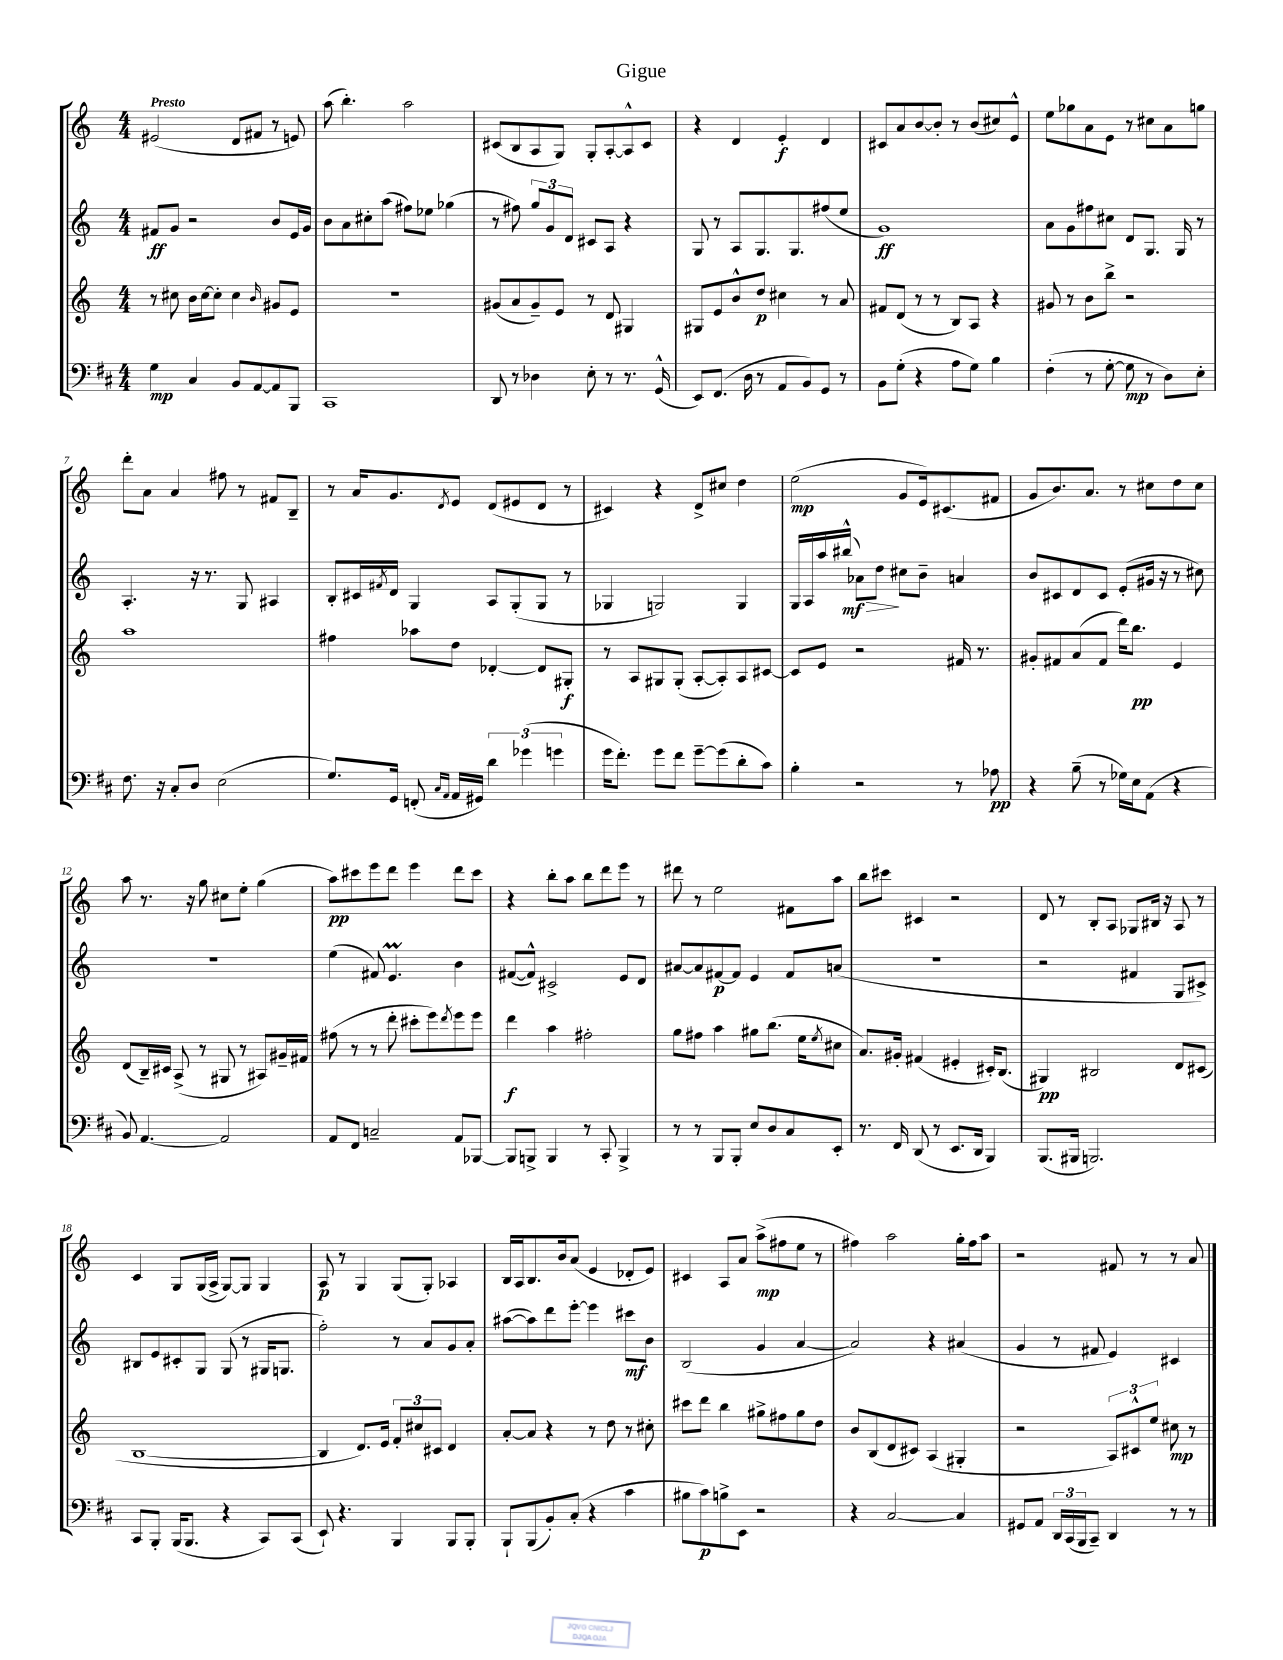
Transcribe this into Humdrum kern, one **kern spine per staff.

**kern	**dynam	**kern	**dynam	**kern	**dynam	**kern	**dynam
*part4	*part4	*part3	*part3	*part2	*part2	*part1	*part1
*staff4	*staff4	*staff3	*staff3	*staff2	*staff2	*staff1	*staff1
*clefF4	*	*clefG2	*	*clefG2	*	*clefG2	*
*k[f#c#]	*	*k[]	*	*k[]	*	*k[]	*
*M4/4	*	*M4/4	*	*M4/4	*	*M4/4	*
=1	=1	=1	=1	=1	=1	=1	=1
!	!	!	!	!	!	!LO:TX:a:B:t=Presto	!
4G\	mp	8r	.	8f#X/L	ff	(2e#X/	.
.	.	8cc#X\	.	8g/J	.	.	.
4C#/	.	16b\LL	.	2r	.	.	.
.	.	[16cc#\J	.	.	.	.	.
.	.	8cc#'\J]	.	.	.	.	.
8BB/L	.	4cc#\	.	.	.	8d/L	.
[8AA/	.	.	.	.	.	8f#X/J	.
.	.	16qqb/	.	.	.	.	.
8AA/]	.	8g#X/L	.	8b/L	.	8r	.
8BBB/J	.	8e/J	.	16e/L	.	8en/)	.
.	.	.	.	16g/JJ	.	.	.
=2	=2	=2	=2	=2	=2	=2	=2
1CC#	.	1r	.	8b\L	.	(8aa\	.
.	.	.	.	8a\	.	4.bb'\)	.
.	.	.	.	8cc#X'\	.	.	.
.	.	.	.	(8aa\J	.	.	.
.	.	.	.	8ff#X\L)	.	2aa\	.
.	.	.	.	8ee-X\J	.	.	.
.	.	.	.	(4gg-X\	.	.	.
=3	=3	=3	=3	=3	=3	=3	=3
8DD/	.	(8g#X/L	.	8r	.	(8c#X/L	.
8r	.	8a/	.	8ff#X\)	.	8B/	.
4D-X\	.	8g#~/)	.	12gg/L	.	8A/	.
.	.	.	.	12g/	.	.	.
.	.	8e/J	.	.	.	8G/J)	.
.	.	.	.	12d/J	.	.	.
8E'\	.	8r	.	8c#X/L	.	8G'/L	.
8r	.	8d/	.	8A/J	.	[8A'/	.
8.r	.	4G#X/	.	4r	.	8A^^/]	.
.	.	.	.	.	.	8c#/J	.
(16GG^^/	.	.	.	.	.	.	.
=4	=4	=4	=4	=4	=4	=4	=4
8EE/L)	.	8G#X/L	.	8G/	.	4r	.
(8.FF#/J	.	8e/	.	8r	.	.	.
.	.	8b^^/	.	8A/L	.	4d/	.
16D\	.	.	.	.	.	.	.
8r	.	8dd/J	p	8.G/	.	.	.
8AA/L	.	4cc#X\	.	.	.	4e'/	f
.	.	.	.	8.G/	.	.	.
8BB/)	.	.	.	.	.	.	.
8GG/J	.	8r	.	(8ff#X/	.	4d/	.
8r	.	8a/	.	8ee/J	.	.	.
=5	=5	=5	=5	=5	=5	=5	=5
8BB\L	.	8f#X/L	.	1g)	ff	8c#X/L	.
(8G'\J	.	(8d/J	.	.	.	8a/	.
4r	.	8r	.	.	.	[8b/	.
.	.	8r	.	.	.	8b'/J]	.
8A\L	.	8B/L)	.	.	.	8r	.
8G\J)	.	8A/J	.	.	.	(8b/L	.
4B\	.	4r	.	.	.	8cc#X/)	.
.	.	.	.	.	.	8e^^/J	.
=6	=6	=6	=6	=6	=6	=6	=6
(4F#'\	.	8g#X/	.	8a\L	.	8ee\L	.
.	.	8r	.	8g\	.	8gg-X\	.
8r	.	8b\L	.	8ff#X\	.	8a\	.
[8G'\	.	8bb^\J	.	8cc#X\J	.	8e\J	.
8G\]	mp	2r	.	8d/L	.	8r	.
8r	.	.	.	8.G/J	.	8cc#X\L	.
8D\L)	.	.	.	.	.	8a\	.
.	.	.	.	16G/	.	.	.
8E'\J	.	.	.	8r	.	8ggn\J	.
!!LO:LB:g=z
=7	=7	=7	=7	=7	=7	=7	=7
8.F#\	.	1aa	.	4.A'/	.	8ddd'\L	.
.	.	.	.	.	.	8a\J	.
16r	.	.	.	.	.	.	.
8C#'/L	.	.	.	.	.	4a/	.
8D/J	.	.	.	16r	.	.	.
.	.	.	.	8.r	.	.	.
(2E\	.	.	.	.	.	8ff#X\	.
.	.	.	.	8G/	.	8r	.
.	.	.	.	4A#X/	.	8f#X/L	.
.	.	.	.	.	.	8B~/J	.
=8	=8	=8	=8	=8	=8	=8	=8
8.G/L)	.	4ff#X\	.	8B'/L	.	8r	.
.	.	.	.	16c#X/L	.	16a/KL	.
.	.	.	.	8qf#X/	.	.	.
16GG/Jk	.	.	.	16d/JJ	.	8.g/	.
(8FFn'/	.	8aa-X\L	.	4G/	.	.	.
16qqC#/LL	.	.	.	.	.	.	.
16qqAA/JJ	.	.	.	.	.	8qd/	.
16AA/LL	.	8dd\J	.	.	.	8e/J	.
16GG#X/JJ)	.	.	.	.	.	.	.
6d\	.	[4d-X'/	.	8A/L	.	(8d/L	.
.	.	.	.	(8G'/	.	8e#X/	.
(6g-X\	.	.	.	.	.	.	.
.	.	8d-/L]	.	8G/J	.	8d/J	.
6gn\	.	.	.	.	.	.	.
.	.	8G#X'/J	f	8r	.	8r	.
=9	=9	=9	=9	=9	=9	=9	=9
16g\KL	.	8r	.	4G-X/	.	4c#X/)	.
8.f#'\J)	.	.	.	.	.	.	.
.	.	8A/L	.	.	.	.	.
8g\L	.	8G#X/	.	2Gn/)	.	4r	.
8f#\J	.	(8G#'/J	.	.	.	.	.
[8g~\L	.	[8A'/L	.	.	.	8d^/L	.
(8g\]	.	8A'/])	.	.	.	8cc#X/J	.
8d'\	.	8A/	.	4G/	.	4dd\	.
8c#\J)	.	[8c#X/J	.	.	.	.	.
=10	=10	=10	=10	=10	=10	=10	=10
4B'\	.	8c#/L]	.	16G/LL	.	(2ee\	mp
.	.	.	.	16A/	.	.	.
.	.	8e/J	.	16aa/	.	.	.
!	!	!	!	!	!LO:HP:b	!	!
.	.	.	.	(16bb#X^^/JJ	> mf	.	.
2r	.	2r	.	8a-X\L)	.	.	.
.	.	.	.	8dd\J	.	.	.
.	.	.	.	8cc#X\L	]	8g/L	.
.	.	.	.	8b~\J	.	16e/k)	.
.	.	.	.	.	.	(8.c#X/	.
8r	.	16f#X/	.	4an/	.	.	.
.	.	8.r	.	.	.	.	.
8A-X\	pp	.	.	.	.	8f#X/J	.
=11	=11	=11	=11	=11	=11	=11	=11
4r	.	8g#X'/L	.	8b/L	.	8g/L	.
.	.	8f#X/	.	8c#X/	.	8.b/)	.
(8B~\	.	(8a/	.	8d/	.	.	.
.	.	.	.	.	.	8.a/J	.
8r	.	8f#/J	.	8c#/J	.	.	.
16G-X\LL)	.	16ddd\KL)	.	(8e'/L	.	8r	.
16E\J	.	8.bb\J	pp	.	.	.	.
(8AA\J	.	.	.	16g#X/Jk	.	8cc#X\L	.
.	.	.	.	16r	.	.	.
4r	.	4e/	.	8r	.	8dd\	.
.	.	.	.	8cc#X\)	.	8cc#\J	.
!!LO:LB:g=z
=12	=12	=12	=12	=12	=12	=12	=12
8BB/)	.	(8d/L	.	1r	.	8aa\	.
[4.AA/	.	16B~/L)	.	.	.	8.r	.
.	.	16c#X/JJ	.	.	.	.	.
.	.	(8A^/	.	.	.	.	.
.	.	.	.	.	.	16r	.
.	.	8r	.	.	.	8gg\	.
2AA/]	.	8G#X/	.	.	.	8cc#X\L	.
.	.	8r	.	.	.	8ee'\J	.
.	.	8A#X/L)	.	.	.	(4gg\	.
.	.	16g#X~/L	.	.	.	.	.
.	.	16f#X/JJ	.	.	.	.	.
=13	=13	=13	=13	=13	=13	=13	=13
8AA/L	.	(8ff#X\	.	(4ee\	.	8aa\L)	pp
8FF#/J	.	8r	.	.	.	8ccc#X\	.
2Cn~/	.	8r	.	8f#X/)	.	8eee\	.
.	.	8ddd'\	.	4.em/	.	8ddd\J	.
.	.	8ccc#X'\L	.	.	.	4eee\	.
.	.	8eee\)	.	.	.	.	.
.	.	8qddd/	.	.	.	.	.
8AA/L	.	8eee\	.	4b\	.	8ddd\L	.
[8BBB-X/J	.	8eee\J	.	.	.	8ccc#\J	.
=14	=14	=14	=14	=14	=14	=14	=14
8BBB-/L]	.	4ddd\	f	([8f#X/L	.	4r	.
8BBBn^/J	.	.	.	8f#^^/J])	.	.	.
4BBB/	.	4aa\	.	2c#X^/	.	8bb'\L	.
.	.	.	.	.	.	8aa\J	.
8r	.	2ff#X'\	.	.	.	8bb\L	.
8CC#'/	.	.	.	.	.	8ddd\	.
4BBB^/	.	.	.	8e/L	.	8eee\J	.
.	.	.	.	8d/J	.	8r	.
=15	=15	=15	=15	=15	=15	=15	=15
8r	.	8gg\L	.	[8a#X/L	.	8ddd#X\	.
8r	.	8ff#X\J	.	8a#/]	.	8r	.
8BBB/L	.	4aa\	.	[8f#X/	p	2ee\	.
8BBB'/J	.	.	.	8f#/J]	.	.	.
8E/L	.	8gg#X\L	.	4e/	.	.	.
8D/	.	(8.bb\J	.	.	.	.	.
8C#/	.	.	.	8f#/L	.	8f#X\L	.
.	.	16ee\KL	.	.	.	.	.
.	.	8qee/	.	.	.	.	.
8EE'/J	.	8cc#X\J	.	(8an/J	.	8aa\J	.
=16	=16	=16	=16	=16	=16	=16	=16
8.r	.	8.a/L)	.	1r	.	8bb\L	.
.	.	.	.	.	.	8ccc#X\J	.
16FF#/	.	16g#X'/Jk	.	.	.	.	.
(8DD/	.	(4f#X/	.	.	.	4c#X/	.
8r	.	.	.	.	.	.	.
8.EE/L	.	4e#X'/	.	.	.	2r	.
16DD/Jk	.	.	.	.	.	.	.
4BBB/)	.	16c#X'/KL)	.	.	.	.	.
.	.	(8.B/J	.	.	.	.	.
=17	=17	=17	=17	=17	=17	=17	=17
(8.BBB/L	.	4G#X/)	pp	2r	.	8d/	.
.	.	.	.	.	.	8r	.
16BBB#X/Jk	.	.	.	.	.	.	.
2.BBBn/)	.	2B#X/	.	.	.	8B'/L	.
.	.	.	.	.	.	8A/J	.
.	.	.	.	4f#X/	.	8G-X/L	.
.	.	.	.	.	.	16B#X/Jk	.
.	.	.	.	.	.	16r	.
.	.	8d/L	.	8G/L	.	8A/	.
.	.	(8c#X/J	.	8c#X^/J)	.	8r	.
!!LO:LB:g=z
=18	=18	=18	=18	=18	=18	=18	=18
8CC#/L	.	[1B	.	8B#X/L	.	4c/	.
8BBB'/J	.	.	.	8e/	.	.	.
(16BBB/KL	.	.	.	8c#X'/	.	8G/L	.
8.BBB/J	.	.	.	.	.	.	.
.	.	.	.	8G/J	.	(16G/L	.
.	.	.	.	.	.	16A^/JJ	.
4r	.	.	.	(8G/	.	[8G/L)	.
.	.	.	.	8r	.	8G/J]	.
8CC#/L)	.	.	.	16G#X/KL	.	4G/	.
.	.	.	.	8.Gn/J	.	.	.
(8CC#/J	.	.	.	.	.	.	.
=19	=19	=19	=19	=19	=19	=19	=19
8EE`/)	.	4B/]	.	2ff'\)	.	8A/	p
4.r	.	.	.	.	.	8r	.
.	.	8.d/L)	.	.	.	4G/	.
.	.	16e/Jk	.	.	.	.	.
4BBB/	.	12f'/L	.	8r	.	(8G/L	.
.	.	12cc#X/	.	.	.	.	.
.	.	.	.	8a/L	.	8G'/J)	.
.	.	12c#X/J	.	.	.	.	.
8BBB/L	.	4d/	.	8g/	.	4A-X/	.
8BBB'/J	.	.	.	8a'/J	.	.	.
=20	=20	=20	=20	=20	=20	=20	=20
8BBB`/L	.	[8a'/L	.	([8aa#X\L	.	16B/LL	.
.	.	.	.	.	.	16A/J	.
(8BBB/	.	8a/J]	.	8aa#\])	.	8.B/	.
8BB'/)	.	4r	.	8ddd\	.	.	.
.	.	.	.	.	.	16b/k	.
(8C#'/J	.	.	.	[8eee'\J	.	(8a/J	.
4r	.	8r	.	4eee\]	.	4e/	.
.	.	8dd\	.	.	.	.	.
4c#\	.	8r	.	8ccc#X\L	mf	8d-X'/L	.
.	.	8cc#X'\	.	8b\J	.	8e/J)	.
=21	=21	=21	=21	=21	=21	=21	=21
8B#X\L	.	8ccc#X\L	.	(2B/	.	4c#X/	.
8c#\)	p	8ddd\J	.	.	.	.	.
8Bn^\	.	4bb\	.	.	.	8A/L	.
8EE\J	.	.	.	.	.	8a/J	.
2r	.	8gg#X^\L	.	4g/	.	(8aa^\L	mp
.	.	8ff#X\	.	.	.	8ff#X\	.
.	.	8gg#\	.	[4a/	.	8ee\J	.
.	.	8dd\J	.	.	.	8r	.
=22	=22	=22	=22	=22	=22	=22	=22
4r	.	8b/L	.	2a/])	.	4ff#X\)	.
.	.	(8B/	.	.	.	.	.
[2C#/	.	8d/	.	.	.	2aa\	.
.	.	8c#X/J)	.	.	.	.	.
.	.	(4A/	.	4r	.	.	.
4C#/]	.	4G#X'/	.	(4a#X/	.	16gg'\LL	.
.	.	.	.	.	.	16ff#\J	.
.	.	.	.	.	.	8aa\J	.
=23	=23	=23	=23	=23	=23	=23	=23
8GG#X/L	.	2r	.	4g/	.	2r	.
8AA/J	.	.	.	.	.	.	.
24DD/LL	.	.	.	8r	.	.	.
(24CC#/	.	.	.	.	.	.	.
24BBB/J	.	.	.	.	.	.	.
8CC#~/J)	.	.	.	8f#X/	.	.	.
4DD/	.	12A/L)	.	4e/)	.	8f#X/	.
.	.	12c#X^^/	.	.	.	.	.
.	.	.	.	.	.	8r	.
.	.	12ee/J	.	.	.	.	.
8r	.	8cc#X\	mp	4c#X/	.	8r	.
8r	.	8r	.	.	.	8a/	.
==	==	==	==	==	==	==	==
*-	*-	*-	*-	*-	*-	*-	*-
